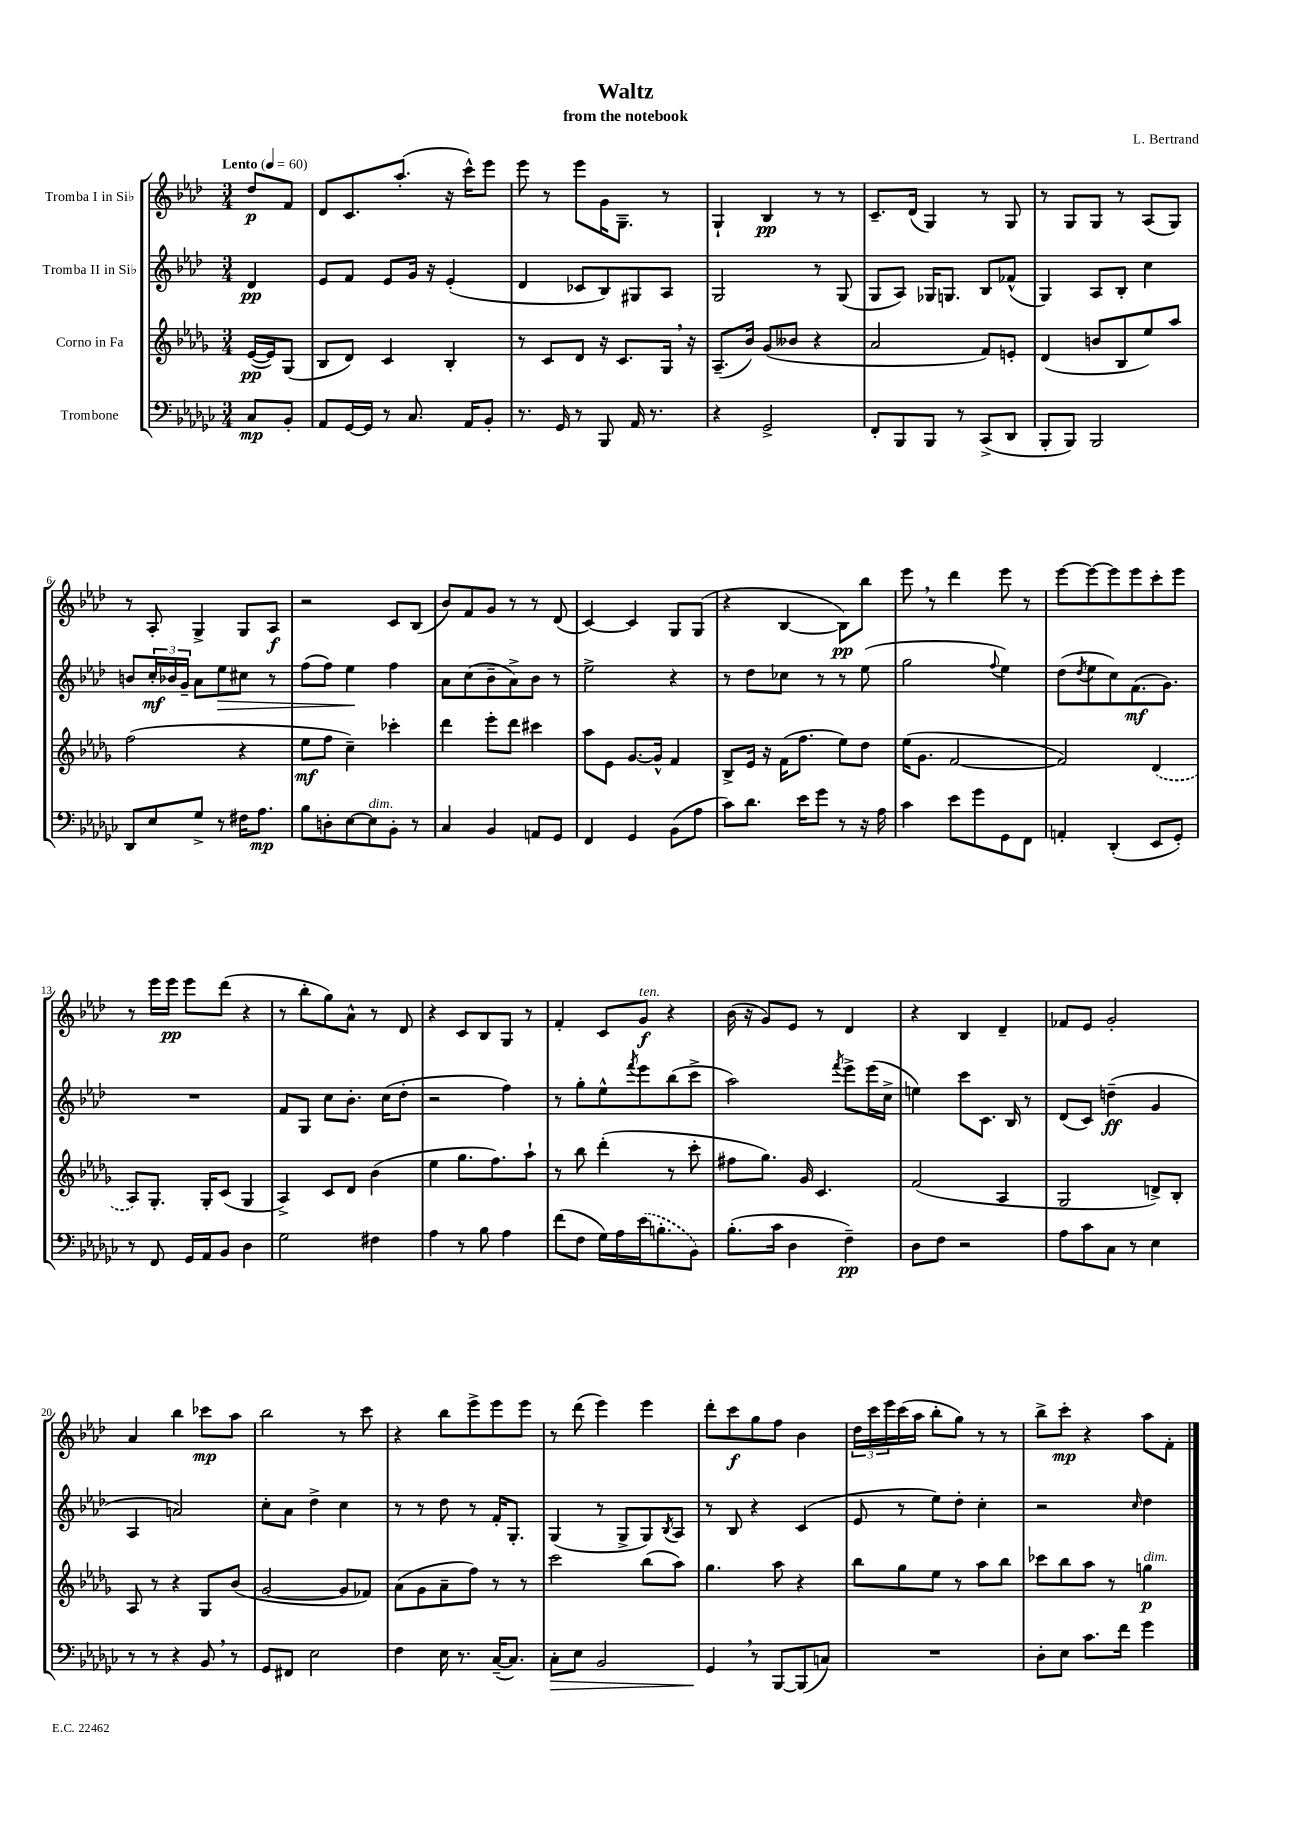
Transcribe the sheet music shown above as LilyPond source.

\header { title = "Waltz" composer = "L. Bertrand" subtitle = "from the notebook" }
<<
\new StaffGroup <<
\new Staff = "s0" \with { instrumentName = "Tromba I in Sib" } {
    \clef treble \key aes \major \numericTimeSignature \time 3/4 \partial 4 \tempo "Lento" 4 = 60
    des''8\p f'8 |
    des'8 c'8. aes''8.-.( r16 c'''16-^) ees'''8 |
    ees'''8 r8 ees'''8 g'16 g8.-- r8 |
    g4-! bes4\pp r8 r8 |
    c'8.-- des'16( g4) r8 g8 |
    r8 g8 g8 r8 aes8( g8) |
    r8 aes8-. g4-> g8 aes8\f |
    r2 c'8 bes8( |
    bes'8) f'8 g'8 r8 r8 des'8( |
    c'4~) c'4 g8 g8( |
    r4 bes4~ bes8\pp) bes''8 |
    ees'''8 \breathe r8 des'''4 ees'''8 r8 |
    ees'''8~ ees'''8~ ees'''8 ees'''8 c'''8-. ees'''8 |
    r8 ees'''16 ees'''16\pp ees'''8 des'''8( r4 |
    r8 bes''8-. g''8) aes'8-^ r8 des'8 |
    r4 c'8 bes8 g8 r8 |
    f'4-. c'8 g'8\f^\markup { \italic "ten." } r4 |
    bes'16( r16 g'8) ees'8 r8 des'4 |
    r4 bes4 des'4-- |
    fes'8 ees'8 g'2-. |
    aes'4 bes''4 ces'''8\mp aes''8 |
    bes''2 r8 c'''8 |
    r4 bes''8 ees'''8-> ees'''8 ees'''8 |
    r8 des'''8( ees'''4) ees'''4 |
    des'''8-. c'''8\f g''8 f''8 bes'4 |
    \tuplet 3/2 { des''16 c'''16 ees'''16 } c'''16( aes''16 bes''8-. g''8) r8 r8 |
    bes''8-> c'''8-.\mp r4 aes''8 f'8-. \bar "|." |
}
\new Staff = "s1" \with { instrumentName = "Tromba II in Sib" } {
    \clef treble \key aes \major \numericTimeSignature \time 3/4 \partial 4
    des'4\pp |
    ees'8 f'8 ees'8 g'16 r16 ees'4-.( |
    des'4 ces'8 bes8) gis8 aes8 |
    g2 r8 g8( |
    g8 aes8) ges16 g8. bes8 fes'8-^( |
    g4) aes8 bes8-. c''4 |
    b'8 \tuplet 3/2 { c''16-.\mf bes'16 g'16-- } aes'8 ees''8\> cis''8 r8 |
    f''8( f''8) ees''4\! f''4 |
    aes'8 c''8( bes'8-- aes'8->) bes'8 r8 |
    ees''2-> r4 |
    r8 des''8 ces''8 r8 r8 ees''8( |
    g''2 \appoggiatura { f''8 } ees''4) |
    des''8( \acciaccatura { des''8 } ees''8 c''8) f'8.\mf( g'8.) |
    R2. |
    f'8 g8 c''8 bes'8.-. c''16( des''8-. |
    r2 f''4) |
    r8 g''8-. ees''8-^ \acciaccatura { f'''8 } ees'''8 bes''8( c'''8-> |
    aes''2) \acciaccatura { f'''8 } ees'''8-> ees'''16( c''16-> |
    e''4) c'''8 c'8. bes16 r8 |
    des'8( c'8) d''4--\ff( g'4 |
    aes4 a'2) |
    c''8-. aes'8 des''4-> c''4 |
    r8 r8 des''8 r8 f'16-. g8.-. |
    g4( r8 g8-> g8) \acciaccatura { bes8 } aes8 |
    r8 bes8 r4 c'4( |
    ees'8 r8 ees''8) des''8-. c''4-. |
    r2 \grace { c''16 } des''4 \bar "|." |
}
\new Staff = "s2" \with { instrumentName = "Corno in Fa" } {
    \clef treble \key des \major \numericTimeSignature \time 3/4 \partial 4
    ees'16~\pp( ees'16) ges8( |
    bes8 des'8) c'4 bes4-. |
    r8 c'8 des'8 r16 c'8. ges16 \breathe r16 |
    aes8.--( bes'16) ges'8( beses'8 r4 |
    aes'2 f'8) e'8-. |
    des'4( b'8 bes8 ees''8) aes''8 |
    f''2( r4 |
    ees''8\mf f''8 c''4--) ces'''4-. |
    des'''4 ees'''8-. des'''8 cis'''4 |
    aes''8 ees'8 ges'8.~ ges'16-^ f'4 |
    bes8-> ees'16 r16 f'16( f''8. ees''8) des''8 |
    ees''16( ges'8. f'2~ |
    f'2) \once \slurDashed des'4( |
    aes8) ges8.-. ges16-. c'8( ges4 |
    aes4->) c'8 des'8 bes'4( |
    ees''4 ges''8. f''8.) aes''8-! |
    r8 bes''8 des'''4-.( r8 c'''8-. |
    fis''8 ges''8.) ges'16 c'4. |
    f'2( aes4 |
    ges2 d'8->) bes8-. |
    aes8 r8 r4 ges8 bes'8( |
    ges'2~ ges'8 fes'8) |
    aes'8( ges'8 aes'8-- f''8) r8 r8 |
    c'''2 bes''8( aes''8) |
    ges''4. aes''8 r4 |
    bes''8 ges''8 ees''8 r8 aes''8 bes''8 |
    ces'''8 bes''8 aes''8 r8 g''4\p^\markup { \italic "dim." } \bar "|." |
}
\new Staff = "s3" \with { instrumentName = "Trombone" } {
    \clef bass \key ges \major \numericTimeSignature \time 3/4 \partial 4
    ces8\mp bes,8-. |
    aes,8 ges,16~ ges,16 r8 ces8. aes,16 bes,8-. |
    r8. ges,16 r8 bes,,8 aes,16 r8. |
    r4 ges,2-> |
    f,8-. bes,,8 bes,,8 r8 ces,8->( des,8 |
    bes,,8-. bes,,8) bes,,2 |
    des,8 ees8 ges8-> r8 fis16 aes8.\mp |
    bes8 d8-. ees8~ ees8^\markup { \italic "dim." } bes,8-. r8 |
    ces4 bes,4 a,8 ges,8 |
    f,4 ges,4 bes,8( aes8 |
    ces'8) des'8. ees'16 ges'8 r8 r16 aes16 |
    ces'4 ees'8 ges'8 ges,8 f,8 |
    a,4-. des,4-.( ees,8 ges,8-.) |
    r8 f,8 ges,16 aes,16 bes,8 des4 |
    ges2 fis4 |
    aes4 r8 bes8 aes4 |
    f'8( f8 ges16) aes16 \once \slurDashed ees'16( b8.-. bes,8) |
    bes8.-.( ces'16 des4 f4--\pp) |
    des8 f8 r2 |
    aes8 ces'8 ces8 r8 ees4 |
    r8 r8 r4 bes,8 \breathe r8 |
    ges,8 fis,8 ees2 |
    f4 ees16 r8. ces16~--( ces8.) |
    ces8-.\> ees8 bes,2 |
    ges,4\! \breathe r8 bes,,8~ bes,,8( c8) |
    R2. |
    des8-. ees8 ces'8. f'16 ges'4 \bar "|." |
}
>>
>>
